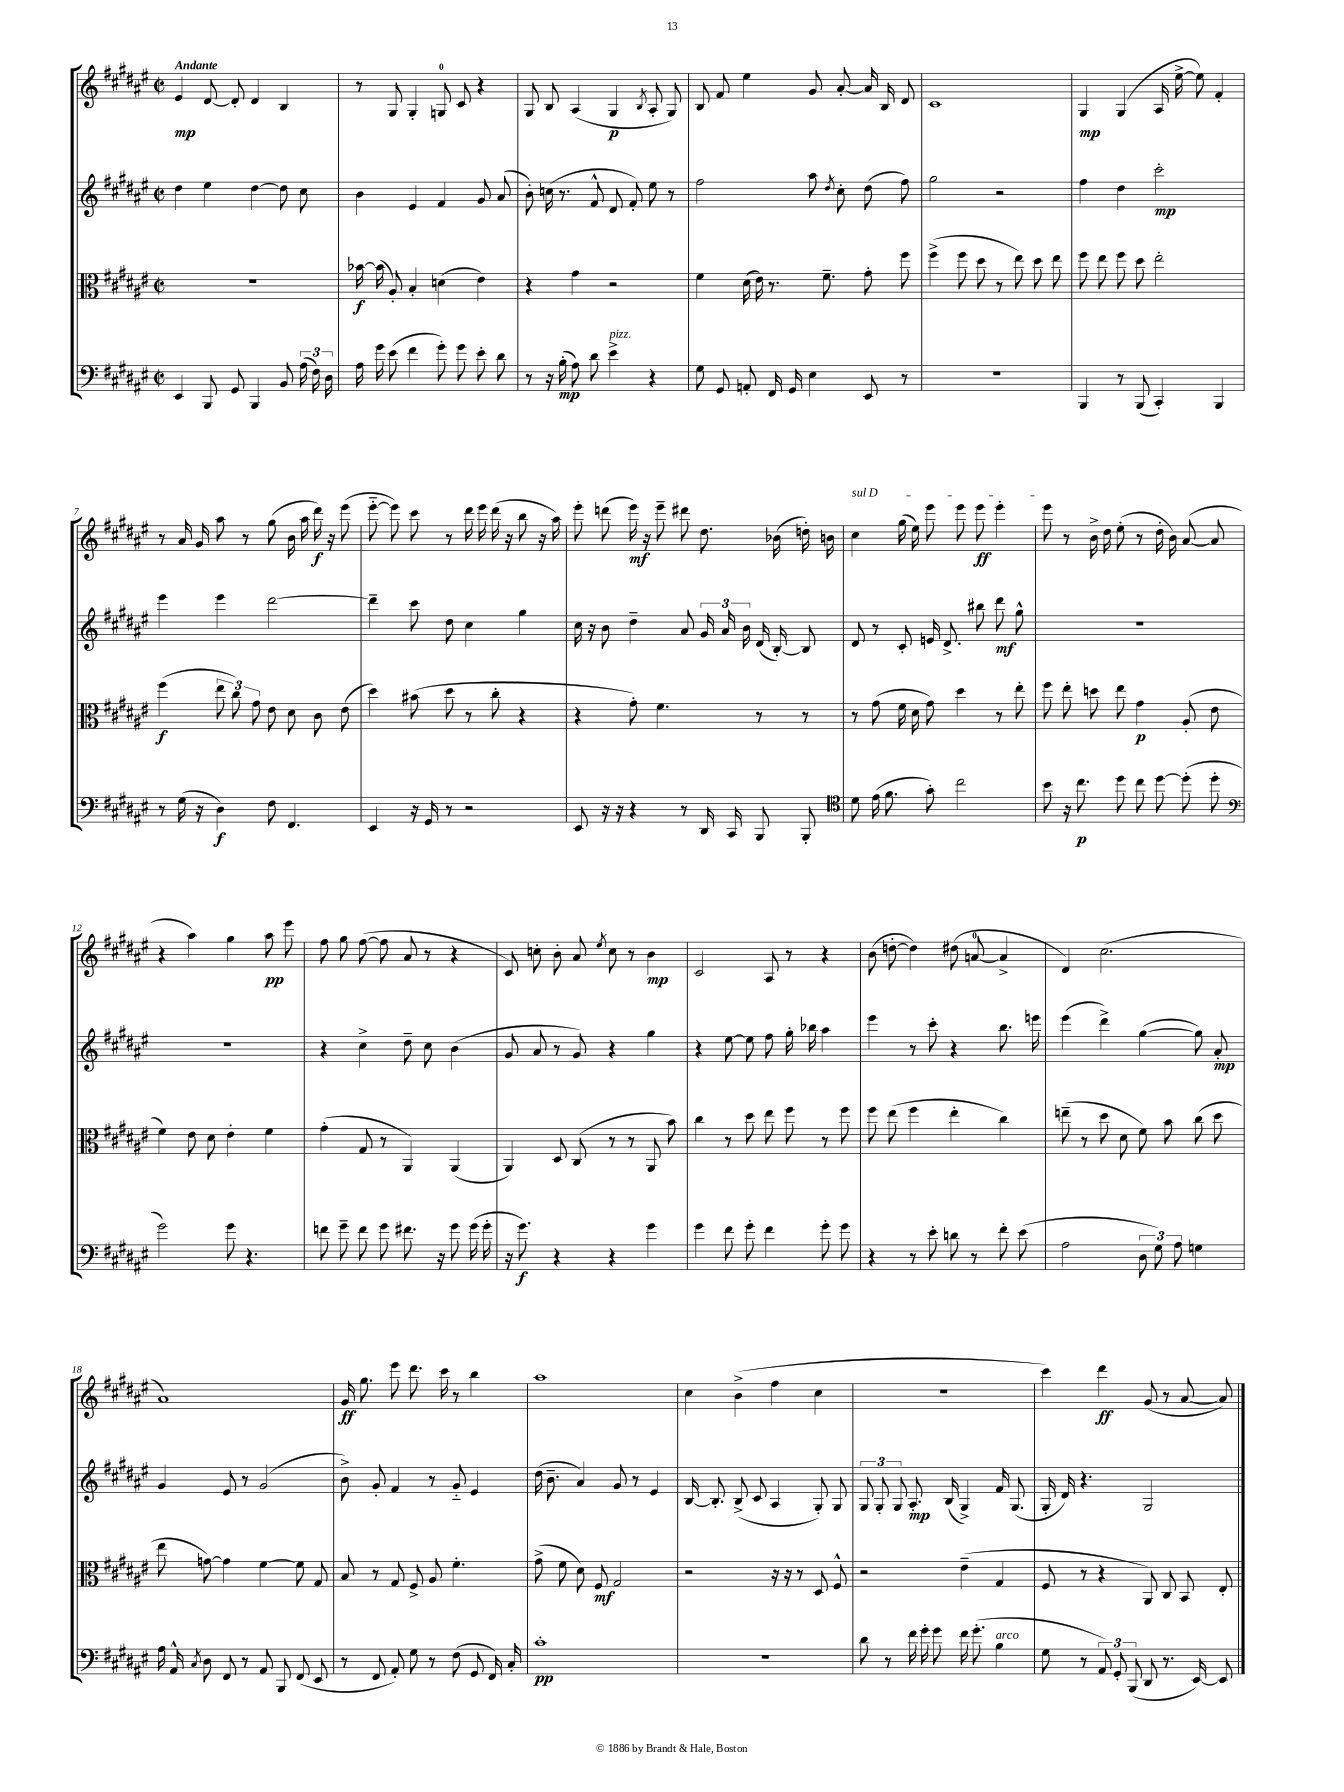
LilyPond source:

<<
\new StaffGroup <<
\new Staff = "s0" {
    \clef treble \key fis \major \defaultTimeSignature \time 2/2 \tempo "Andante"
    \autoBeamOff eis'4\mp dis'8~ dis'8-. dis'4 b4 |
    r8 gis8 gis4-. g8-0 cis'8 r4 |
    gis8 b8 ais4( gis4\p \acciaccatura { b8 } ais8-. gis8) |
    b8 fis'8 eis''4 gis'8 ais'8~-. ais'16 b16 dis'8 |
    cis'1 |
    gis4\mp gis4( ais16 eis''16~-> eis''8) fis'4-. |
    r8 ais'16 gis'16 ais''8 r8 gis''8( b'16 ais''16 dis'''16\f) r16 eis'''8( |
    eis'''8~-_ eis'''8) cis'''8 r8 dis'''16 eis'''16 dis'''16( r16 b''8 r16 ais''16) |
    eis'''8-. d'''8( eis'''16\mf) r16 eis'''8-- dis'''8 dis''8. bes'16( d''16-.) b'16 |
    \once \override TextSpanner.bound-details.left.text = \markup { \italic "sul D" } cis''4\startTextSpan gis''16( eis''16) eis'''8 eis'''8 eis'''8\ff eis'''4-. |
    eis'''8\stopTextSpan r8 b'16-> dis''16 eis''8-.( r8 dis''16-. b'16) ais'8~( ais'8 |
    r4 ais''4) gis''4 ais''8\pp eis'''8 |
    fis''8 gis''8 fis''8~( fis''8 ais'8 r8 r4 |
    cis'8) c''8-. b'8-. ais'8 \acciaccatura { eis''8 } c''8 r8 b'4\mp |
    cis'2 ais8 r8 r4 |
    b'8( d''8~-. d''4) dis''8( a'8-0~ a'4-> |
    dis'4) cis''2.( |
    ais'1) |
    gis'16\ff gis''8. eis'''8 dis'''8. cis'''16 r8 b''4 |
    ais''1 |
    cis''4 b'4->( fis''4 cis''4 |
    r1 |
    cis'''4) dis'''4\ff gis'8( r8 ais'8~ ais'8) \bar "|." |
}
\new Staff = "s1" {
    \clef treble \key fis \major \defaultTimeSignature \time 2/2
    \autoBeamOff dis''4 eis''4 dis''4~ dis''8 cis''8 |
    b'4 eis'4 fis'4 gis'8 ais'8( |
    b'8-.) c''16( r8. fis'8-^ dis'8 fis'8-.) eis''8 r8 |
    fis''2 ais''8 \acciaccatura { dis''8 } cis''8-. dis''8( fis''8) |
    gis''2 r2 |
    fis''4 dis''4 cis'''2-.\mp |
    eis'''4 eis'''4 dis'''2~ |
    dis'''4-- cis'''8 dis''8 cis''4 gis''4 |
    cis''16 r16 b'8 dis''4-- ais'8 \tuplet 3/2 { gis'16 ais'16 b'16 } dis'16( b16~-.) b8 |
    dis'8 r8 cis'8-. e'16 dis'8.-> bis''8 dis'''8\mf gis''8-^ |
    R1 |
    R1 |
    r4 cis''4-> dis''8-- cis''8 b'4( |
    gis'8 ais'8 r8 gis'8) r4 gis''4 |
    r4 eis''8~ eis''8 fis''8 gis''16-. bes''16 ais''4 |
    eis'''4 r8 cis'''8-. r4 b''8. e'''16 |
    eis'''4( dis'''4->) gis''4~( gis''8) ais'8-.\mp |
    gis'4 eis'8 r8 gis'2( |
    b'8->) gis'8-. fis'4 r8 gis'8-_ eis'4 |
    dis''16( b'8.-- ais'4) gis'8 r8 eis'4 |
    b16~ b8.-. b8->( cis'8 ais4 gis8-.) gis8 |
    \tuplet 3/2 { gis8 gis8-. gis8 } ais8.-.\mp b16( gis4->) fis'16 gis8.( |
    gis16-. dis'16) r4. gis2 \bar "|." |
}
\new Staff = "s2" {
    \clef alto \key fis \major \defaultTimeSignature \time 2/2
    \autoBeamOff R1 |
    bes'16~\f bes'16( ais8-.) b4-. d'4( eis'4) |
    r4 gis'4 r2 |
    fis'4 dis'16( eis'16) r8. fis'8.-- gis'8-. fis''8 |
    fis''4->( fis''8 dis''8 r8 eis''8) dis''8 eis''8 |
    fis''8 eis''8 fis''8 dis''8 eis''2-. |
    fis''4\f( \tuplet 3/2 { eis''8 cis''8) gis'8 } eis'8 dis'8 cis'8 eis'8( |
    dis''4) bis'8( dis''8 r8 cis''8-. r4 |
    r4 gis'8-.) fis'4. r8 r8 |
    r8 gis'8( fis'16 dis'16 gis'8) dis''4 r8 eis''8-. |
    fis''8 eis''8-. d''8 eis''8 gis'4\p ais8-.( eis'8 |
    fis'4) eis'8 dis'8 eis'4-. fis'4 |
    gis'4-.( gis8 r8 ais,4) ais,4( |
    ais,4) dis8 cis8( r8 r8 ais,8 b'8) |
    cis''4 r8 dis''8 eis''8 fis''8 r8 fis''8 |
    fis''8 eis''8( fis''4 eis''4-. cis''4) |
    e''8--( r8 dis''8 dis'8 fis'8) b'8 cis''8( dis''8 |
    eis''8 g'8~) g'4 fis'4~ fis'8 gis8 |
    b8 r8 gis8 fis8-> ais8 fis'4.-. |
    gis'8->( fis'8 dis'8) fis8\mf gis2 |
    r2 r16 r16 r8 dis8 fis8-^ |
    r2 eis'4--( gis4 |
    fis8 r8 r4 ais,8) cis8 b,8 eis8-. \bar "|." |
}
\new Staff = "s3" {
    \clef bass \key fis \major \defaultTimeSignature \time 2/2
    \autoBeamOff eis,4 b,,8 gis,8 b,,4 b,8 \tuplet 3/2 { ais16( fis16) dis16 } |
    ais16 gis'16 eis'8( fis'4 gis'8-.) gis'8 eis'8-. dis'8 |
    r8 r16 b16-.\mp( ais8) dis'8 eis'4->^\markup { \italic "pizz." } r4 |
    gis8 gis,8 a,8-. fis,16 gis,16 eis4 eis,8 r8 |
    r1 |
    b,,4 r8 b,,8( cis,4-.) b,,4 |
    r8 gis16( r16 dis4\f) fis8 fis,4. |
    eis,4 r16 gis,16 r8 r2 |
    eis,8 r16 r16 r4 r8 dis,16 cis,16 b,,8 b,,8-. |
    \clef tenor dis'8 eis'16( fis'8. gis'8-.) cis''2 |
    b'8 r16 cis''8.\p dis''8 cis''8 dis''8~ dis''8-.( dis''8-. |
    \clef bass gis'2) gis'8 r4. |
    f'8 gis'8-- f'8 gis'8 fis'8. r16 gis'8 gis'16( gis'16-. |
    r16 gis'8.\f) r4 r4 gis'4 |
    gis'4 fis'8 gis'8-. fis'4 gis'8-. gis'8 |
    r4 r8 eis'8-. d'8 r8 fis'8-. eis'8( |
    ais2 \tuplet 3/2 { dis8 gis8) ais8 } g4 |
    ais16 ais,16-^ \acciaccatura { cis8 } dis8 fis,8 r8 ais,8 b,,8 fis,8( eis,8 |
    r8 fis,8 ais,8-.) gis8 r8 fis8( gis,8 fis,16) cis16-. |
    cis'1-.\pp |
    r1 |
    dis'8 r8 fis'16 gis'16-. gis'8 fis'16 gis'8.-.( b4^\markup { \italic "arco" } |
    gis8 r8 \tuplet 3/2 { ais,8) gis,8-. b,,8( } dis,8 r8. eis,16~) eis,8 \bar "|." |
}
>>
>>
